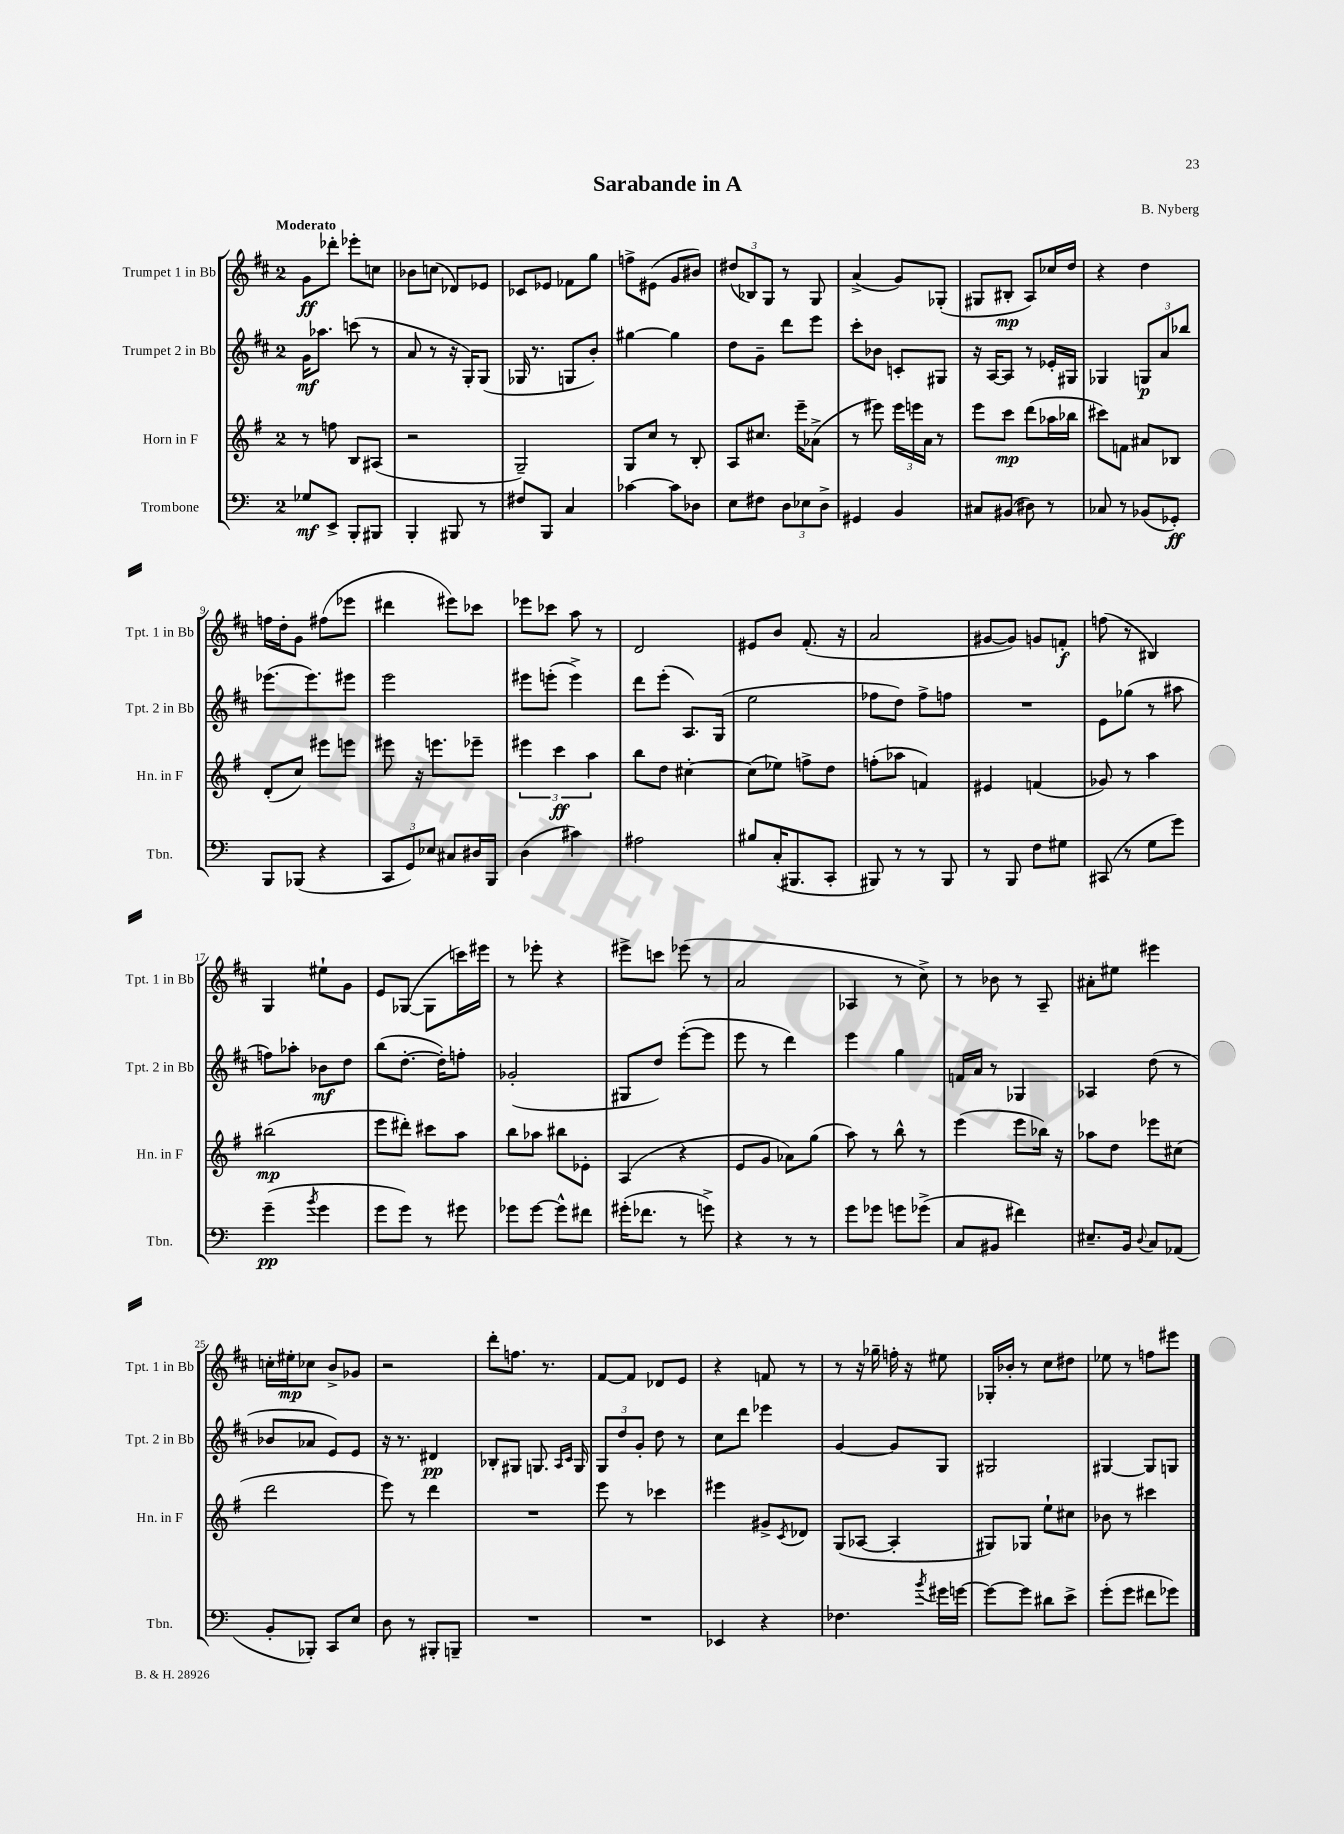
\header { title = "Sarabande in A" composer = "B. Nyberg" }
<<
\new StaffGroup <<
\new Staff = "s0" \with { instrumentName = "Trumpet 1 in Bb" shortInstrumentName = "Tpt. 1 in Bb" } {
    \clef treble \key d \major \once \override Staff.TimeSignature.style = #'single-digit \time 2/4 \tempo "Moderato"
    g'8\ff des'''8-. ees'''8-. c''8 |
    bes'8 c''8( des'8) ees'8 |
    ces'8 ees'8 fes'8 g''8 |
    f''8-> eis'8( g'8 bis'8) |
    \tuplet 3/2 { dis''8( bes8) g8 } r8 g8 |
    a'4->( g'8) ges8-.( |
    gis8 bis8-.\mp a8) ces''16 d''16 |
    r4 d''4 |
    f''16 d''16-. g'8 fis''8( ees'''8 |
    dis'''4 eis'''8) ces'''8 |
    ees'''8 ces'''8 a''8 r8 |
    d'2 |
    eis'8 b'8 fis'8.-.( r16 |
    a'2 |
    gis'8~ gis'8) g'8 f'8-.\f |
    f''8( r8 bis4) |
    g4 eis''8-! g'8 |
    e'8 ges8~( ges8 c'''16) eis'''16 |
    r8 ees'''8-. r4 |
    eis'''8-> c'''8 ees'''8( r8 |
    a'2 |
    aes4 r8 cis''8->) |
    r8 bes'8 r8 a8-- |
    ais'8-. eis''8 eis'''4 |
    c''16-. eis''16-.\mp ces''8 b'8-> ges'8 |
    r2 |
    d'''8-. f''8. r8. |
    fis'8~ fis'8 des'8 e'8 |
    r4 f'8 r8 |
    r8 r16 ges''16-- f''16-. r16 eis''8 |
    ges16-. bes'16-. r8 cis''8 dis''8 |
    ees''8 r8 f''8 eis'''8 \bar "|." |
}
\new Staff = "s1" \with { instrumentName = "Trumpet 2 in Bb" shortInstrumentName = "Tpt. 2 in Bb" } {
    \clef treble \key d \major \once \override Staff.TimeSignature.style = #'single-digit \time 2/4
    g'16\mf aes''8. c'''8( r8 |
    a'8 r8 r16 g16-.) g8( |
    ges16 r8. g8 b'8-.) |
    gis''4~ gis''4 |
    d''8 g'8-- d'''8 e'''8 |
    cis'''8-. bes'8 c'8-. gis8 |
    r16 a16~ a8 r8 ees'16-. gis16 |
    ges4 \tuplet 3/2 { g8\p a'8 bes''8 } |
    ees'''8.( ees'''8.) eis'''8 |
    e'''2 |
    eis'''8 e'''8-.( e'''4->) |
    d'''8 e'''8-.( a8.) g16( |
    e''2 |
    fes''8 d''8) fes''8-> f''8 |
    R2 |
    e'8 ges''8( r8 ais''8 |
    f''8) aes''8-. bes'8\mf d''8 |
    b''8( d''8.~-. d''16-.) f''8-. |
    ges'2-.( |
    gis8 d''8) e'''8~-.( e'''8 |
    e'''8 r8 d'''4) |
    e'''4 g''4 |
    f'16 a'16 r8 ges4 |
    aes4 d''8( r8 |
    bes'8 aes'8 e'8) e'8 |
    r16 r8. dis'4\pp |
    bes8-. gis8 g8. \grace { a16 cis'16 } g16 |
    \tuplet 3/2 { g8 d''8 g'8-. } d''8 r8 |
    cis''8 d'''8 ees'''4 |
    g'4~ g'8 g8 |
    gis2 |
    gis4~ gis8 g8 \bar "|." |
}
\new Staff = "s2" \with { instrumentName = "Horn in F" shortInstrumentName = "Hn. in F" } {
    \clef treble \key g \major \once \override Staff.TimeSignature.style = #'single-digit \time 2/4
    r8 f''8 b8 ais8( |
    r2 |
    g2--) |
    g8 c''8 r8 b8-. |
    a8 cis''8. e'''16-- aes'8->( |
    r8 eis'''8) \tuplet 3/2 { eis'''16 e'''16 a'16 } r8 |
    e'''8 c'''8\mp d'''8( aes''16 bes''16 |
    cis'''8) f'8 ais'8 bes8 |
    d'8-.( c''8) eis'''8 e'''8 |
    eis'''8 r16 e'''8. ees'''8-- |
    \tuplet 3/2 { eis'''4 c'''4\ff a''4 } |
    b''8 d''8 cis''4~-. |
    cis''8( ees''8) f''8-> d''8 |
    f''8-.( aes''8 f'4) |
    eis'4 f'4( |
    ges'8) r8 a''4 |
    bis''2\mp( |
    e'''8 dis'''8-.) cis'''8 a''8 |
    b''8 aes''8 bis''8 ees'8-. |
    a4( r4 |
    e'8 g'8 aes'8) g''8( |
    a''8) r8 b''8-^ r8 |
    e'''4( e'''8 bes''16) r16 |
    aes''8 d''8 ees'''8 cis''8( |
    d'''2 |
    e'''8) r8 d'''4 |
    R2 |
    e'''8 r8 ces'''4 |
    eis'''4 gis'8-> \acciaccatura { c'8 } des'8 |
    g8( aes8~ aes4-. |
    gis8) ges8 e''8-! cis''8 |
    bes'8 r8 cis'''4 \bar "|." |
}
\new Staff = "s3" \with { instrumentName = "Trombone" shortInstrumentName = "Tbn." } {
    \clef bass \key c \major \once \override Staff.TimeSignature.style = #'single-digit \time 2/4
    ges8\mf e,8-> b,,8-. bis,,8 |
    b,,4-. bis,,8 r8 |
    fis8 b,,8 c4 |
    ces'4~ ces'8 des8 |
    e8 fis8 \tuplet 3/2 { d8 ees8 d8-> } |
    gis,4 b,4 |
    cis8 bis,8( dis8) r8 |
    ces8 r8 bes,8( ges,8-.\ff) |
    b,,8 bes,,8( r4 |
    \tuplet 3/2 { c,8 g,8) ees8 } cis8 dis16 b,,16 |
    d4( cis'4) |
    ais2 |
    bis8 c16-.( bis,,8. c,8-. |
    bis,,8) r8 r8 bis,,8 |
    r8 b,,8 f8 gis8 |
    cis,8( r8 g8 g'8) |
    g'4--\pp( \acciaccatura { b'8 } g'4 |
    g'8 g'8) r8 gis'8 |
    ges'8 ges'8~ ges'8-^ fis'8 |
    gis'16-.( fes'8. r8 g'8->) |
    r4 r8 r8 |
    g'8 ges'8 g'8 ges'8->( |
    c8 bis,8 fis'4) |
    eis8.-- b,16 \appoggiatura { d8 } c8 aes,8( |
    b,8-. bes,,8-.) c,8 e8 |
    d8 r8 bis,,8-. b,,8-- |
    R2 |
    R2 |
    ees,4 r4 |
    fes4. \acciaccatura { b'8 } gis'16 g'16~ |
    g'8~ g'8 dis'8 e'8-> |
    g'8-.( g'8 fis'8 ges'8) \bar "|." |
}
>>
>>
